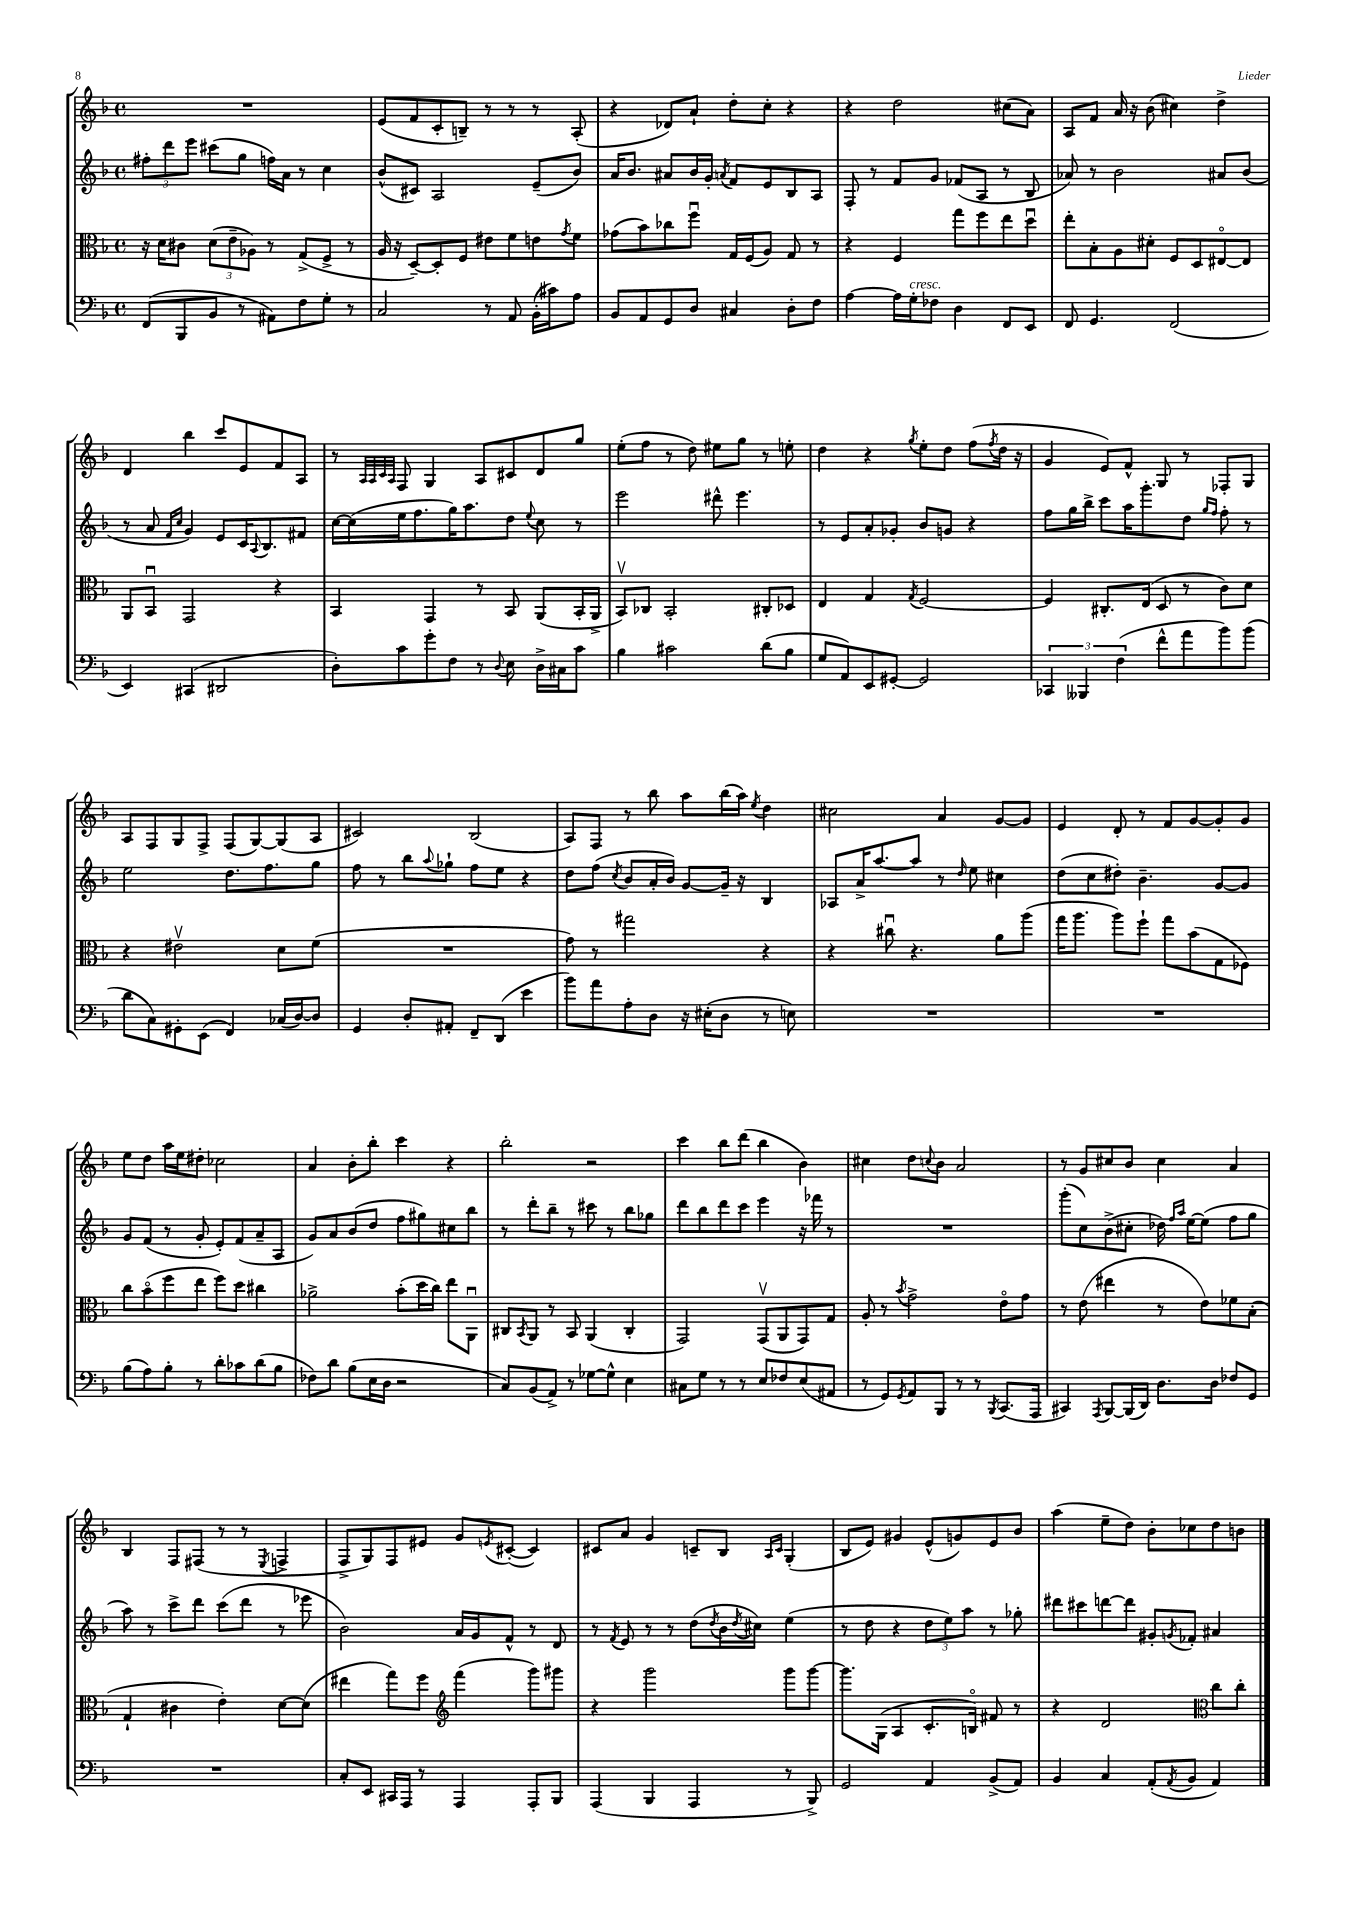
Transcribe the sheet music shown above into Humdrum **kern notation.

**kern	**kern	**kern	**kern
*staff4	*staff3	*staff2	*staff1
*clefF4	*clefC3	*clefG2	*clefG2
*k[b-]	*k[b-]	*k[b-]	*k[b-]
*M4/4	*M4/4	*M4/4	*M4/4
*met(c)	*met(c)	*met(c)	*met(c)
(8FF	16r	12ff#'	1r
.	16d	.	.
.	.	12ddd	.
8BBB-	8c#	.	.
.	.	12eee	.
8BB-	(12d	(8ccc#	.
.	12e~	.	.
8r	.	8gg	.
.	12A-)	.	.
8AA#)	8r	16ff)	.
.	.	16a	.
8F	(8G^	8r	.
8G'	8F^	4cc	.
8r	8r	.	.
=	=	=	=
2C	16A	(8b-^^	(8e
.	16r	.	.
.	[8D~)	8c#)	8f
.	8D']	2A	8c'
.	8F	.	8B~)
8r	8e#	.	8r
8AA	8f	.	8r
(16BB-'	8e	(8e~	8r
16c#)	.	.	.
.	8qg	.	.
8A	8f	8b-)	(8A'
=	=	=	=
8BB-	(8g-	16a	4r
.	.	8.b-	.
8AA	8b-)	.	.
8GG	8cc-	8a#	8d-)
8D	8ffu	16b-	8a`
.	.	16g'	.
.	.	8qa	.
4C#	16G	8f	8dd'
.	(16F	.	.
.	8A)	8e	8cc'
8D'	8G	8B-	4r
8F	8r	8A	.
=	=	=	=
[4A	4r	8F'	4r
.	.	8r	.
16A]	4F	8f	2dd
16G'	.	.	.
8F-	.	8g	.
4D	8gg	(8f-	.
.	8ff	8A	.
8FF	8ee	8r	(8cc#
8EE	8ddu	8B-	8a)
=	=	=	=
8FF	8ee'	8a-)	8A
4.GG	8B-'	8r	8f
.	8A	2b-	16a
.	.	.	16r
.	8d#'	.	(8b-
(2FF	8F	.	4cc#)
.	8D	.	.
.	[8E#o	8a#	4dd^
.	8E#]	(8b-	.
=	=	=	=
4EE)	8AA	8r	4d
.	8BB-u	8a	.
.	.	16qqf	.
.	.	16qqcc	.
(4CC#	2GG	4g)	4bb-
2DD#	.	8e	8ccc
.	.	16c	8e
.	.	8qqA	.
.	.	8.B-	.
.	4r	.	8f
.	.	8f#	8A
=	=	=	=
8D')	4BB-	[16cc	8r
.	.	(16cc]	.
.	.	.	32qqA
.	.	.	32qqA
.	.	.	32qqc
.	.	.	32qqA
8c	.	16ee	8F
.	.	8.ff	.
8g'	4GG	.	4G
8F	.	16gg)	.
.	.	8.aa	.
8r	8r	.	8A
8qqD	.	.	.
8E	8BB-	8dd	8c#
.	.	8qqee	.
16D^	(8AA	8cc	8d
16C#	.	.	.
8c	16BB-'	8r	8gg
.	16AA^	.	.
=	=	=	=
4B-	8BB-v)	2eee	(8ee'
.	8C-	.	8ff
2c#	2BB-'	.	8r
.	.	.	8dd)
.	.	8ddd#^^	8ee#
.	.	4.eee	8gg
(8d	8C#'	.	8r
8B-	8D-	.	8ee'
=	=	=	=
8G	4E	8r	4dd
8AA)	.	8e	.
8EE	4G	8a'	4r
[8GG#'	.	8g-'	.
.	8qG	.	8qgg
2GG#]	[2F	8b-	8ee'
.	.	8g	8dd
.	.	4r	(8ff
.	.	.	8qff
.	.	.	16dd
.	.	.	16r
=	=	=	=
6CC-	4F]	8ff	4g
.	.	16gg	.
6BBB--	.	.	.
.	.	16bb-^	.
.	8.C#'	8ccc	8e)
(6F	.	.	.
.	.	16aa	8f^^
.	(16E	8.ggg'	.
8f^^	8D	.	8G
8a	8r	8dd	8r
.	.	16qqgg	.
.	.	16qqff	.
8b-)	8c)	8ff'	8F-'
(8b-	8d	8r	8G
=	=	=	=
8d	4r	2ee	8A
8C)	.	.	8F
8GG#'	2e#v	.	8G
(8EE	.	.	8F^
4FF)	.	8.dd	(8F
.	.	.	[8G)
.	.	8.ff	.
(16C-	8d	.	(8G]
[16D)	.	.	.
8D]	(8f	8gg	8A
=	=	=	=
4GG	1r	8ff	2c#)
.	.	8r	.
8D'	.	8bb-	.
.	.	8qqaa	.
8AA#'	.	8gg-`	.
8FF~	.	8ff	(2B-
(8DD	.	8ee	.
4e	.	4r	.
=	=	=	=
8b-)	8g)	8dd	8A)
8a	8r	(8ff	8F
.	.	8qcc	.
8A'	2gg#	8b-	8r
8D	.	16a'	8bb-
.	.	16b-)	.
16r	.	[8g	8aa
(16E#'	.	.	.
8D	.	16g~]	(16bb-
.	.	16r	16aa)
.	.	.	8qee
8r	4r	4B-	4dd
8E)	.	.	.
=	=	=	=
1r	4r	8A-	2cc#
.	.	16a^	.
.	.	[8.aa	.
.	8cc#u	.	.
.	4.r	8aa]	.
.	.	8r	4a
.	.	16qqdd	.
.	.	8ee	.
.	8a	4cc#	[8g
.	(8aa	.	8g]
=	=	=	=
1r	16gg	(8dd	4e
.	8.aa	.	.
.	.	8cc	.
.	8aa)	8dd#')	8d'
.	8ff`	4.b-~	8r
.	8gg	.	8f
.	(8b-	.	[8g
.	8G	[8g	8g']
.	8F-)	8g]	8g
=	=	=	=
(8B-	8cc	8g	8ee
8A)	(8b-o	(8f	8dd
8B-'	8ff	8r	16aa
.	.	.	16ee
8r	8ee	8g'	8dd#'
8d'	8ff)	8e')	2cc-
8c-	8dd	(8f	.
(8d	4cc#	8a~	.
8B-	.	8A	.
=	=	=	=
8F-)	2a-^	8g)	4a
8d	.	8a	.
(8B-	.	(8b-	8b-'
16E	.	8dd	8bb-'
16D	.	.	.
2r	(8b-'	8ff	4ccc
.	16dd	8gg#)	.
.	16cc)	.	.
.	8ee	8cc#	4r
.	8AAu	8bb-	.
=	=	=	=
8C)	8C#	8r	2bb-'
.	8qBB-	.	.
(8BB-	8AA	8ddd'	.
8AA^)	8r	8bb-~	.
8r	8BB-	8r	.
[8G-	(4AA	8ccc#	2r
8G-^^]	.	8r	.
4E	4C#'	8bb-	.
.	.	8gg-	.
=	=	=	=
8C#	2GG)	8ddd	4ccc
8G	.	8bb-	.
8r	.	8ddd	8bb-
8r	.	8ccc	(8ddd
8E	(8GGv	4eee	4bb-
8F-	8AA	.	.
(8E	8GG)	16r	4b-)
.	.	16fff-	.
8AA#	8G	8r	.
=	=	=	=
8r	8A'	1r	4cc#
8GG)	8r	.	.
8qGG	8qb-	.	.
8AA	2g^	.	8dd
.	.	.	8qqcc
8BBB-	.	.	8b-
8r	.	.	2a
8r	.	.	.
8qBBB-	.	.	.
(8.CC	8eo	.	.
.	8g	.	.
16AAA	.	.	.
=	=	=	=
4CC#)	8r	(8ggg'	8r
.	(8e	8cc)	8g
8qAAA	.	.	.
[8BBB-	4ee#	(8b-^	8cc#
(16BBB-]	.	8cc#'	8b-
16DD)	.	.	.
8.D	8r	16dd-)	4cc#
.	.	16qqff	.
.	.	16qqaa	.
.	.	[16ee	.
.	8e)	(8ee]	.
16D	.	.	.
8F-	8f-	8ff	4a
8GG	(8B-'	8gg	.
=	=	=	=
1r	4G`	8aa)	4B-
.	.	8r	.
.	4c#	8ccc^	8F
.	.	8ddd	(8F#
.	4e')	(8ccc	8r
.	.	8ddd	8r
.	.	.	8qE
.	[8d	8r	4F^
.	(8d]	8eee-	.
=	=	=	=
8C'	4ee#	2b-)	8F^
8EE	.	.	8G)
16CC#	8gg)	.	8F
16AAA	.	.	.
8r	8ff	.	8e#
*	*clefG2	*	*
4AAA	(4fff	16a	8g
.	.	16g	.
.	.	.	8qe
.	.	8f^^	([8c#'
8AAA'	8ggg)	8r	4c#])
8BBB-	8ggg#	8d	.
=	=	=	=
(4AAA	4r	8r	8c#
.	.	8qf	.
.	.	8e	8a
4BBB-	2ggg	8r	4g
.	.	8r	.
4AAA	.	(8dd	8c~
.	.	8qdd	.
.	.	16b-	8B-
.	.	8qdd	.
.	.	16cc#)	.
.	.	.	16qqA
.	.	.	16qqc
8r	8ggg	(4ee	(4G'
8BBB-^)	[8ggg	.	.
=	=	=	=
2GG	8.ggg]	8r	8B-
.	.	8dd	8e)
.	(16G	.	.
.	4A	4r	4g#
4AA	8.c'	12dd	(8e^^
.	.	12ee)	.
.	.	.	8g)
.	.	12aa	.
.	16Bo)	.	.
(8BB-^	8f#	8r	8e
8AA)	8r	8gg-'	8b-
=	=	=	=
4BB-	4r	8ddd#	(4aa
.	.	8ccc#	.
4C	2d	[8ddd	8ee~
.	.	8ddd]	8dd)
(8AA'	.	8g#'	8b-'
8qAA	.	8qg	.
8BB-	.	8f-'	8cc-
*	*clefC3	*	*
4AA)	8cc	4a#	8dd
.	8cc'	.	8b
==	==	==	==
*-	*-	*-	*-
